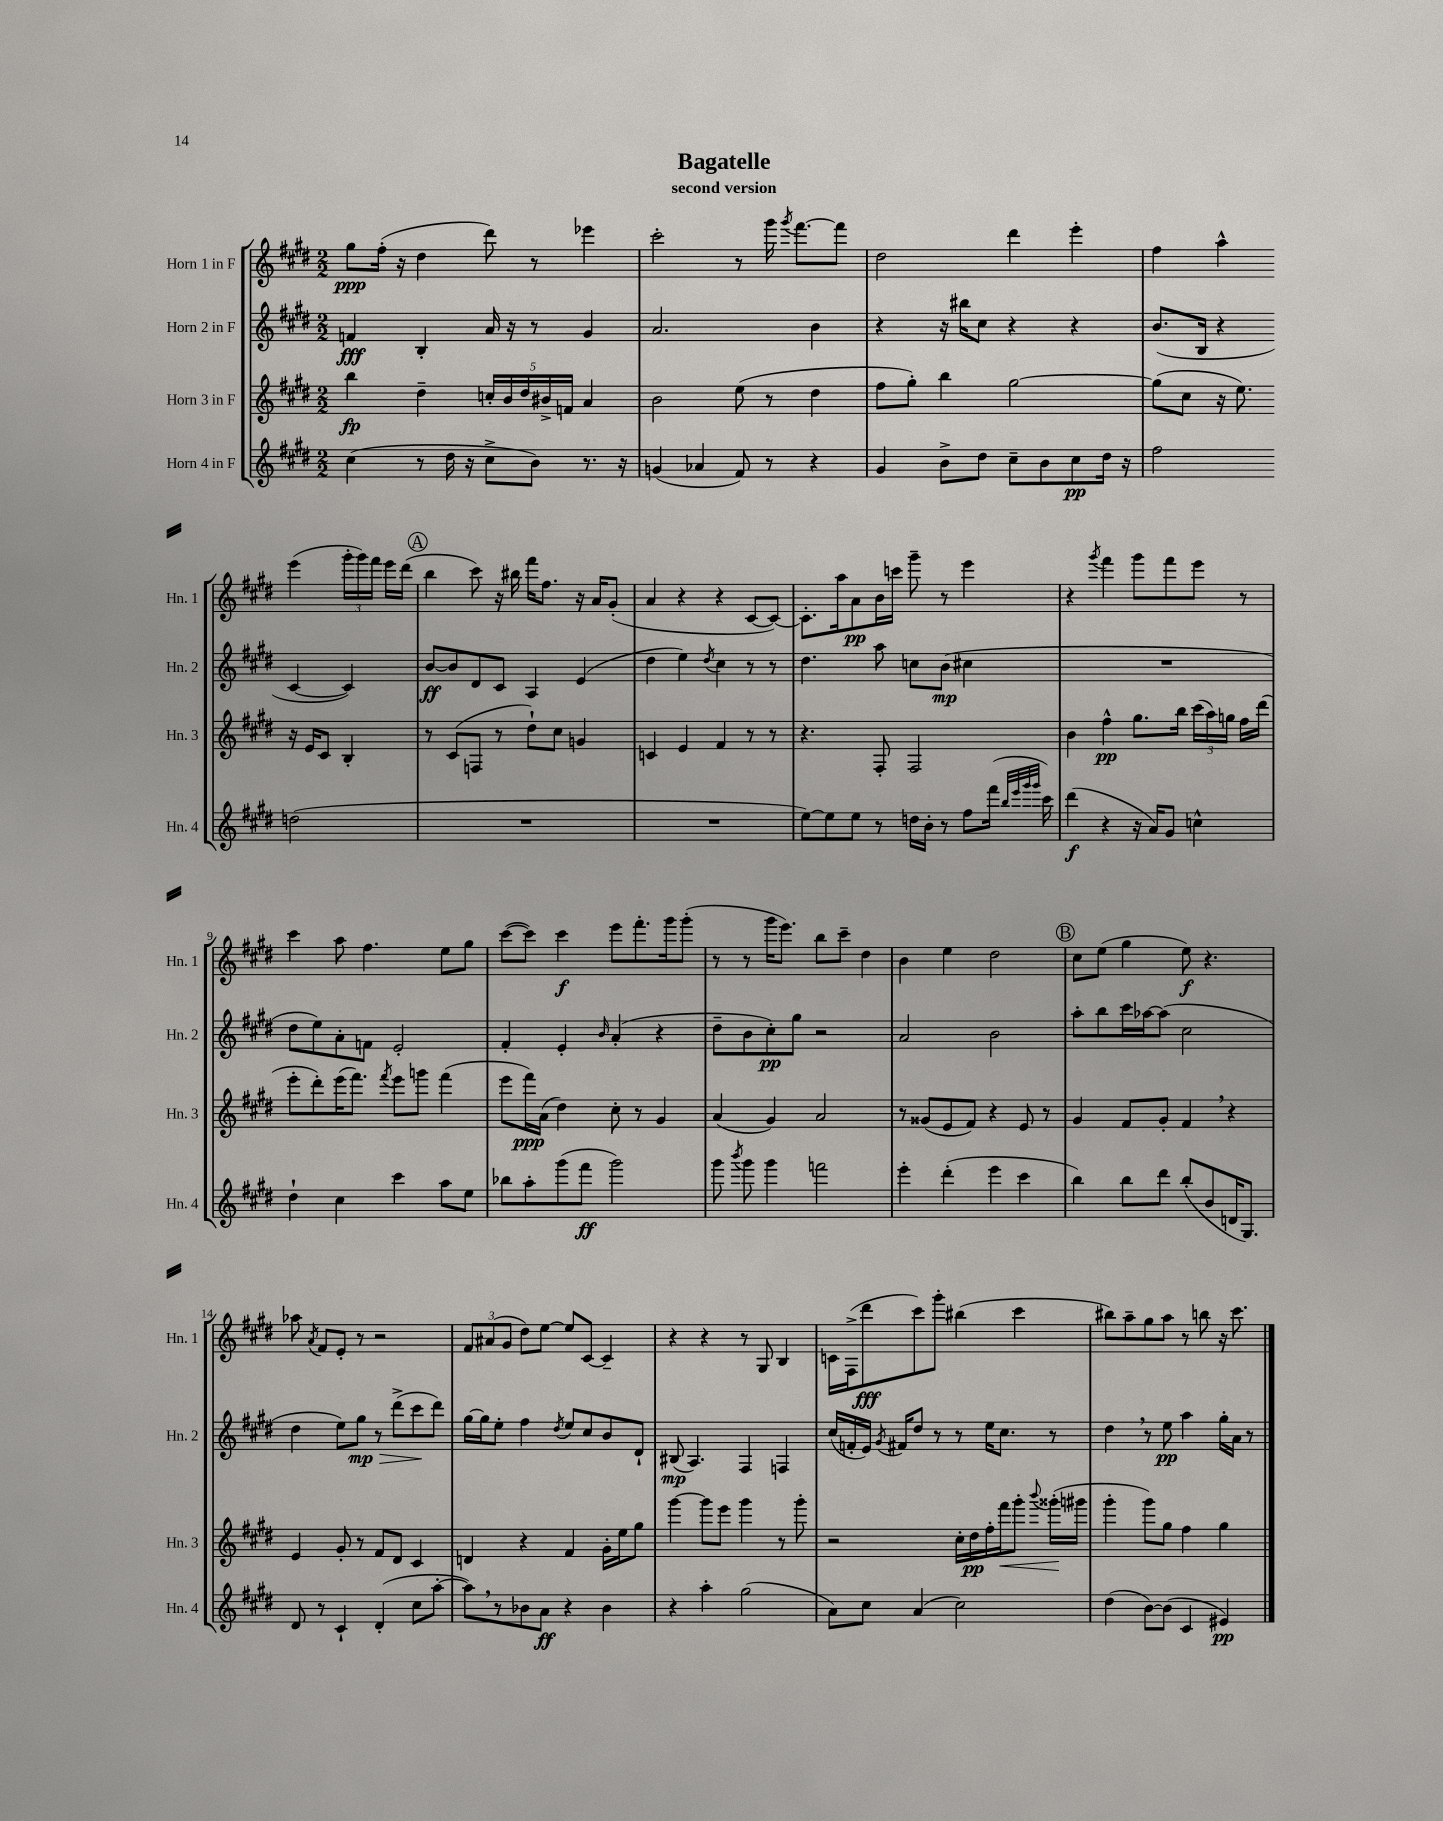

**kern	**kern	**kern	**kern
*staff4	*staff3	*staff2	*staff1
*clefG2	*clefG2	*clefG2	*clefG2
*k[f#c#g#d#]	*k[f#c#g#d#]	*k[f#c#g#d#]	*k[f#c#g#d#]
*M2/2	*M2/2	*M2/2	*M2/2
(4cc#\	4bb\	4f/	8gg#\L
.	.	.	(16ff#'\Jk
.	.	.	16r
8r	4dd#~\	4B'/	4dd#\
16dd#\	.	.	.
16r	.	.	.
8cc#^\L	20cc'/LL	16a/	8ddd#\)
.	20b/	.	.
.	.	16r	.
.	20dd#/	.	.
8b\J)	.	8r	8r
.	20b#^/	.	.
.	20f/JJ	.	.
8.r	4a/	4g#/	4eee-\
16r	.	.	.
=	=	=	=
(4g/	2b\	2.a/	2ccc#'\
4a-/	.	.	.
8f#/)	(8ee\	.	8r
8r	8r	.	16ggg#\
.	.	.	8qggg#/
.	.	.	[8.fff#\L
4r	4dd#\	4b\	.
.	.	.	8fff#\]J
=	=	=	=
4g#/	8ff#\L	4r	2dd#\
.	8gg#'\J)	.	.
8b^\L	4bb\	16r	.
.	.	16bb#\LK	.
8dd#\J	.	8cc#\J	.
8cc#~\L	[2gg#\	4r	4ddd#\
8b\	.	.	.
8cc#\	.	4r	4eee'\
16dd#\Jk	.	.	.
16r	.	.	.
=	=	=	=
2ff#\	(8gg#\]L	(8.b/L	4ff#\
.	8cc#\J	.	.
.	.	16B/Jk	.
.	16r	4r	4aa^^\
.	8.ee\)	.	.
(2dd\	16r	[4c#/	(4eee\
.	16e/LK	.	.
.	8c#/J	.	.
.	4B'/	4c#/])	24ggg#'\LL
.	.	.	24ggg#\)
.	.	.	24fff#\JJ
.	.	.	16eee\LL
.	.	.	(16ddd#\JJ
=	=	=	=
1r	8r	[8b/L	4bb\
.	(8c#/L	8b/]	.
.	8F/J	8d#/	8ccc#\)
.	8r	8c#/J	16r
.	.	.	16bb#\
.	8dd#`\L)	4A/	16fff#\LK
.	.	.	8.ff#\J
.	8cc#\J	.	.
.	4g/	(4e/	16r
.	.	.	16a/LK
.	.	.	(8g#'/J
=	=	=	=
1r	4c/	4dd#\	4a/
.	4e/	4ee\)	4r
.	.	8qdd#/	.
.	4f#/	4cc#\	4r
.	8r	8r	[8c#/L
.	8r	8r	8c#/_J)
=	=	=	=
[8ee\L)	4.r	4.dd#\	8.c#'\]L
8ee\]	.	.	.
.	.	.	16aa\k
8ee\J	.	.	8a\
8r	8F#'/	8aa\	16b\L
.	.	.	16ccc\JJ
16dd\LL	2F#/	8cc\L	8ggg#~\
16b'\JJ	.	.	.
8r	.	(8b\J	8r
8ff#\L	.	4cc#\	4eee\
(16fff#\Jk	.	.	.
32qqbb/LLL	.	.	.
32qqeee/	.	.	.
32qqggg#/	.	.	.
32qqggg#/JJJ	.	.	.
16ccc#\)	.	.	.
=	=	=	=
(4ddd#\	4b\	1r	4r
.	.	.	8qggg#/
4r	4ff#^^\	.	4fff#\
16r	8.gg#\L	.	8ggg#\L
16a/LK)	.	.	.
8g#/J	.	.	8fff#\
.	16bb\Jk	.	.
4cc^^\	(24ccc#\LL	.	8eee\J
.	24aa\)	.	.
.	24gg\JJ	.	.
.	16ff#\LL	.	8r
.	(16ddd#\JJ	.	.
=	=	=	=
4dd#`\	8eee'\L	8dd#\L	4ccc#\
.	8ddd#'\)	8ee\)	.
4cc#\	(16eee\K	8a'\	8aa\
.	8.fff#\J)	.	.
.	.	8f\J	4.ff#\
.	8qfff#/	.	.
4ccc#\	8eee\L	2e'/	.
.	8ggg\J	.	.
8aa\L	(4fff#\	.	8ee\L
8ee\J	.	.	8gg#\J
=	=	=	=
8bb-\L	8eee\L	4f#'/	([8ccc#\L
8aa'\	16fff#\L)	.	8ccc#\]J)
.	(16a\JJ	.	.
(8ggg#\	4dd#\)	4e'/	4ccc#\
8fff#\J	.	.	.
.	.	16qqb/	.
2ggg#\)	8cc#'\	(4a'/	8eee\L
.	8r	.	8.fff#'\
.	4g#/	4r	.
.	.	.	16ggg#\k
.	.	.	(8ggg#'\J
=	=	=	=
8ggg#\	(4a/	8dd#~\L	8r
8qbbb/	.	.	.
8ggg#\	.	8b\	8r
4ggg#\	4g#/)	8cc#'\)	16ggg#\LK
.	.	.	8.eee\J)
.	.	8gg#\J	.
2fff\	2a/	2r	8bb\L
.	.	.	8ccc#~\J
.	.	.	4dd#\
=	=	=	=
4eee'\	8r	2a/	4b\
.	(8g##/L	.	.
(4ddd#'\	8e/	.	4ee\
.	8f#/J)	.	.
4eee\	4r	2b\	2dd#\
4ccc#\	8e/	.	.
.	8r	.	.
=	=	=	=
4bb\)	4g#/	8aa'\L	8cc#\L
.	.	8bb\	(8ee\J
8bb\L	8f#/L	16ccc#\L	4gg#\
.	.	[16aa-\J	.
8ddd#\J	8g#'/J	(8aa-\]J	.
(8bb'/L	4f#/	2cc#\	8ee\)
8b/	.	.	4.r
16d/K	4r	.	.
8.G#/J)	.	.	.
=	=	=	=
8d#/	4e/	4dd#\	8aa-\
.	.	.	8qa/
8r	.	.	8f#/L
4c#`/	8g#'/	8ee\L)	8e'/J
.	8r	8gg#\J	8r
(4d#'/	8f#/L	8r	2r
.	8d#/J	(8ddd#^\L	.
8cc#\L	4c#/	8ccc#\	.
[8aa'\J	.	8ddd#\J)	.
=	=	=	=
8aa\]L)	4d/	[16gg#\LL	12f#/L
.	.	16gg#\]J	.
.	.	.	(12a#/
8r	.	8ee'\J	.
.	.	.	12g#/J
8b-\	4r	4ff#\	8dd#\L)
8a\J	.	.	[8ee\J
.	.	8qdd#/	.
4r	4f#/	8ee/L	8ee/]L
.	.	8cc#/	[8c#/J
4b-\	16g#'\LL	8b/	4c#~/]
.	16ee\J	.	.
.	8gg#\J	8d#`/J	.
=	=	=	=
4r	[4ggg#\	(8B#/	4r
.	.	4.A/)	.
4aa'\	8ggg#\]L	.	4r
.	8eee\J	.	.
(2gg#\	4ggg#\	4F#/	8r
.	.	.	8G#/
.	8r	4F/	4B/
.	8ggg#'\	.	.
=	=	=	=
8a\L)	2r	(16cc#/LL	16c\LL
.	.	16f'/	(16F#^\J
8cc#\J	.	16e/JJ)	8ddd#\
.	.	8qg#/	.
.	.	16f#/LK	.
(4a/	.	8dd#/J	8ccc#\)
.	.	8r	8ggg#'\J
2cc#\)	16cc#'\LL	8r	(4bb#\
.	16dd#\	.	.
.	16ff#'\	16ee\LK	.
.	16fff#\J	8.cc#\J	.
.	8ggg#'\J	.	4ccc#\
.	8qqbbb/	.	.
.	(16ggg##'\LL	8r	.
.	16ggg#\JJ	.	.
=	=	=	=
(4dd#\	4ggg#'\	4dd#\	8bb#\L)
.	.	.	8aa~\
[8b\L)	8ggg#\L)	8r	8gg#\
(8b\]J	8gg#\J	8ee\	8aa\J
4c#/	4ff#\	4aa\	8r
.	.	.	8bb\
4e#/)	4gg#\	16gg#'\LL	16r
.	.	16a\JJ	8.ccc#\
.	.	8r	.
==	==	==	==
*-	*-	*-	*-
